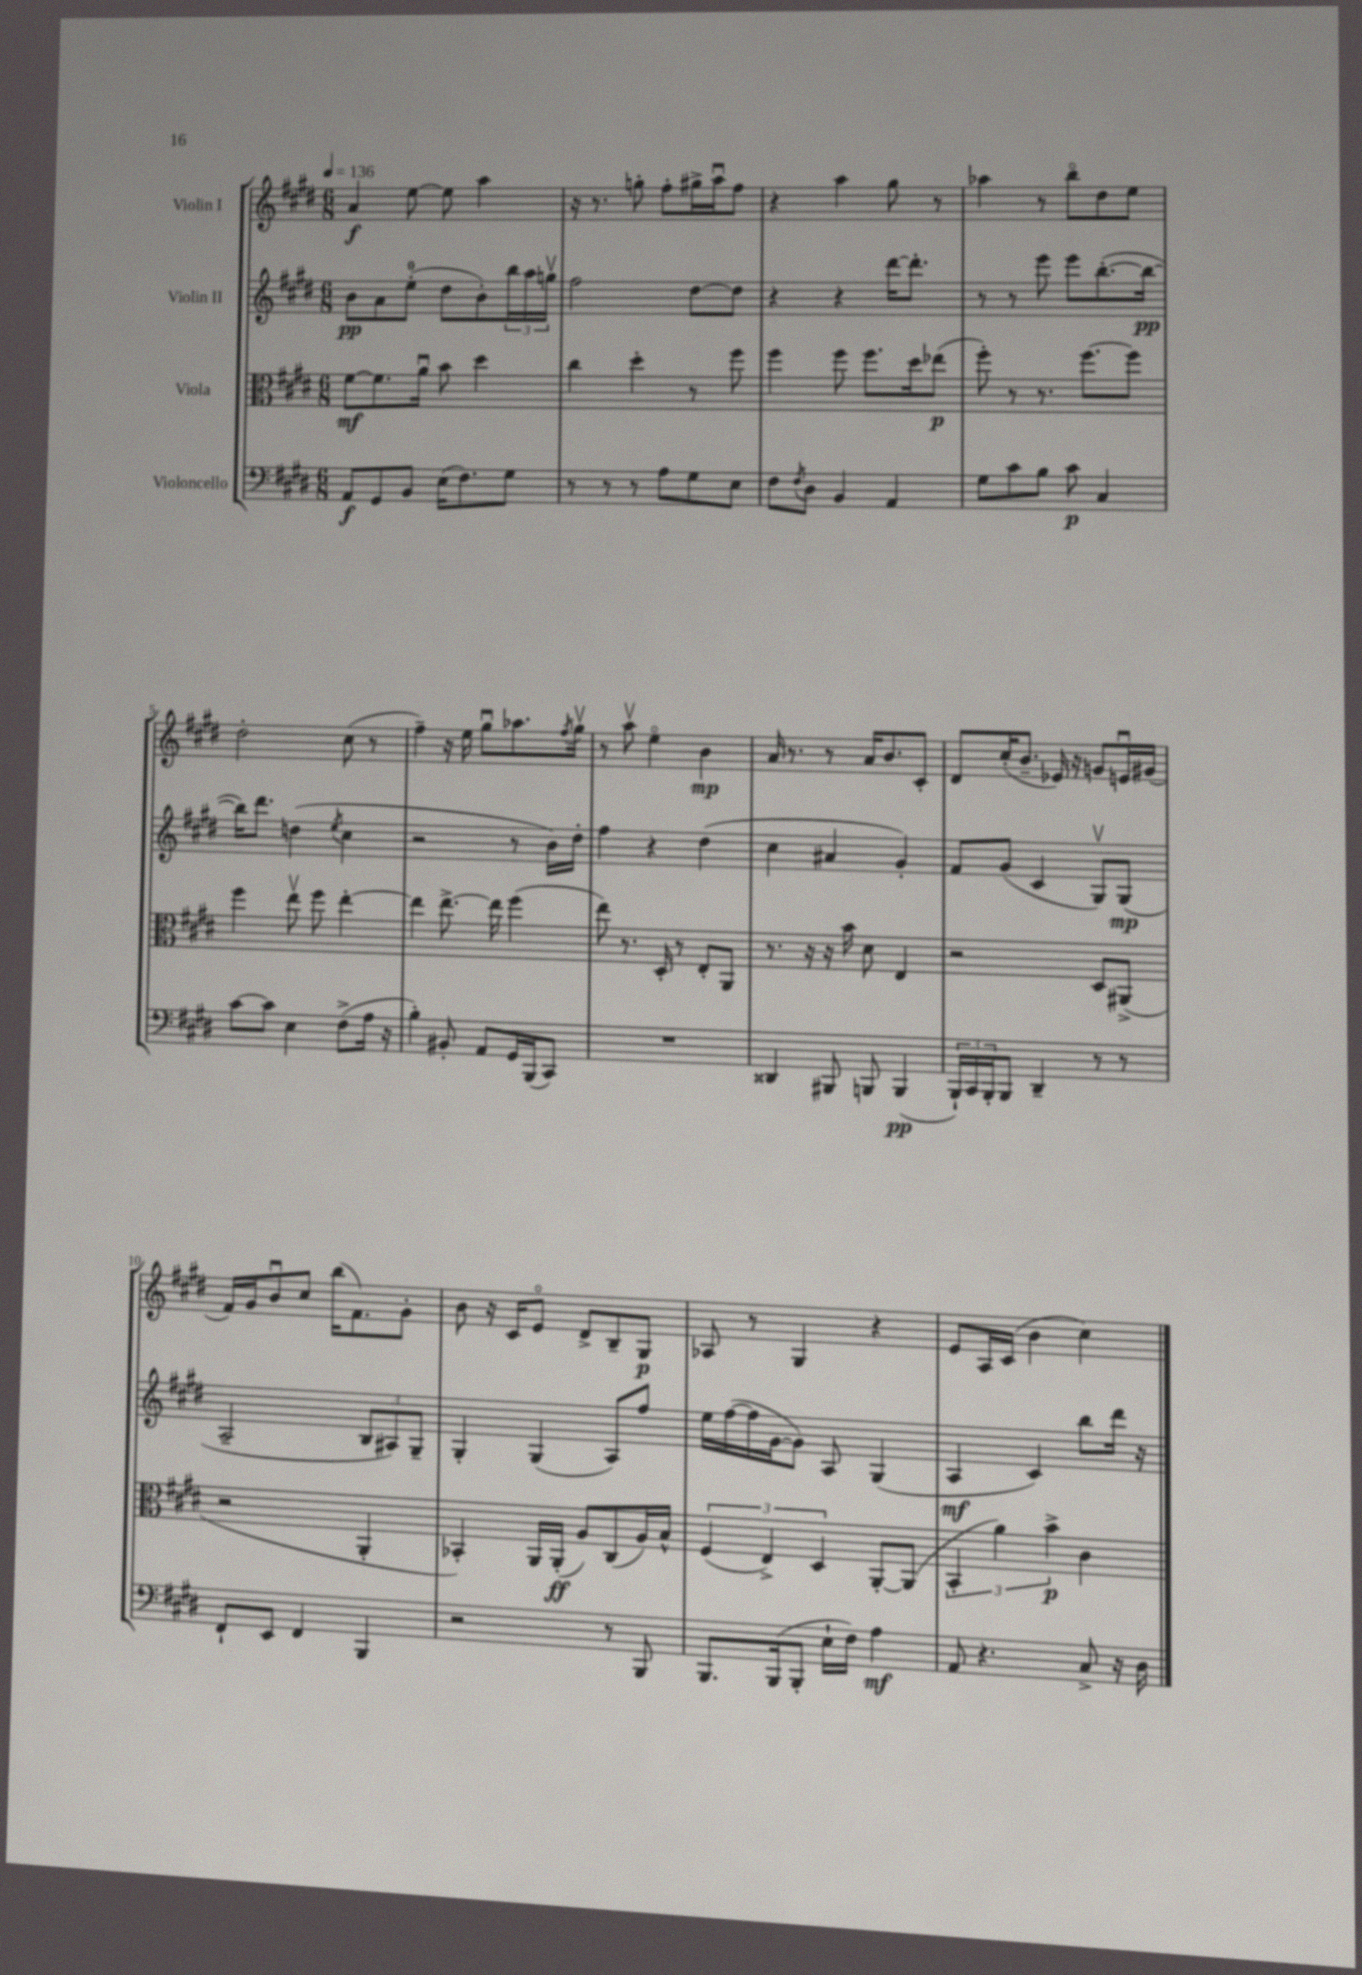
<<
\new StaffGroup <<
\new Staff = "s0" \with { instrumentName = "Violin I" } {
    \clef treble \key e \major \numericTimeSignature \time 6/8 \tempo 4 = 136
    a'4\f e''8~ e''8 a''4 |
    r16 r8. g''8-. fis''8-. gis''16-> a''16\downbow fis''8 |
    r4 a''4 gis''8 r8 |
    aes''4 r8 b''8\flageolet dis''8 e''8 |
    dis''2-. cis''8( r8 |
    fis''4--) r16 e''16 gis''8\downbow aes''8. \acciaccatura { fis''8 } gis''16\upbow |
    r8 a''8\upbow e''4\flageolet b'4\mp |
    a'16 r8. r8 a'16 b'8. cis'8-. |
    dis'8 cis''16-.( b'8.-- ees'16) r16 g'8 e'16\downbow gis'16( |
    fis'16) gis'16 b'8\downbow cis''8 b''16( fis'8.) gis'8-. |
    b'8 r16 cis'16 e'8\flageolet dis'8-> b8-- gis8\p |
    aes8 r8 gis4 r4 |
    e'8 a16 cis'16( b'4 cis''4) \bar "|." |
}
\new Staff = "s1" \with { instrumentName = "Violin II" } {
    \clef treble \key e \major \numericTimeSignature \time 6/8
    b'8\pp a'8 e''8-0-.( dis''8 b'8-.) \tuplet 3/2 { b''16 a''16 g''16\upbow } |
    fis''2 dis''8~ dis''8 |
    r4 r4 dis'''16~ dis'''8.-. |
    r8 r8 e'''8 e'''8 b''8.~-.( b''16~\pp |
    b''16) dis'''8. d''4( \acciaccatura { e''8 } cis''4 |
    r2 r8 b'16) dis''16-. |
    fis''4 r4 dis''4( |
    cis''4 ais'4 gis'4-.) |
    fis'8 gis'8( cis'4 gis8\upbow) gis8\mp( |
    a2-- \tuplet 3/2 { b8 ais8) gis8-- } |
    gis4-. gis4( a8) fis''8 |
    e''16 fis''16~( fis''16 gis'16~ gis'8) a8 gis4( |
    a4\mf cis'4) b''8 dis'''16 r16 \bar "|." |
}
\new Staff = "s2" \with { instrumentName = "Viola" } {
    \clef alto \key e \major \numericTimeSignature \time 6/8
    fis'8~\mf fis'8. a'16\downbow b'8 dis''4 |
    cis''4 dis''4-. r8 fis''8 |
    fis''4 fis''8 fis''8. dis''16 ees''8\p( |
    fis''8-.) r8 r8. fis''8.~ fis''8 |
    fis''4 e''8\upbow fis''8 e''4~-. |
    e''4 e''8.~-> e''16 fis''4( |
    e''8) r8. dis16-. r8 e8-. a,8 |
    r8. r16 r16 b'16 dis'8 e4 |
    r2 dis8 ais,8->( |
    r2 a,4-. |
    bes,4-.) a,16 a,16-.\ff( a8) cis8( a16) b16-^ |
    \tuplet 3/2 { fis4( e4->) dis4 } a,8~-. a,8( |
    \tuplet 3/2 { b,4-. a'4) b'4->\p } cis'4 \bar "|." |
}
\new Staff = "s3" \with { instrumentName = "Violoncello" } {
    \clef bass \key e \major \numericTimeSignature \time 6/8
    a,8\f gis,8 b,8 e16( fis8.) gis8 |
    r8 r8 r8 a8 gis8 e8 |
    fis8 \acciaccatura { fis8 } dis8 b,4 a,4 |
    gis8 cis'8 b8 cis'8\p cis4 |
    cis'8~ cis'8 e4 fis8->( a16 r16 |
    b4-.) bis,8-. a,8 gis,16 b,,16( cis,8) |
    R2. |
    disis,4 bis,,8 b,,8 b,,4\pp( |
    \tuplet 3/2 { b,,16-!) cis,16 b,,16-. } b,,8 dis,4-- r8 r8 |
    fis,8-! e,8 fis,4 b,,4 |
    r2 r8 b,,8 |
    b,,8. b,,16( b,,8-. e16-! fis16) a4\mf |
    a,8 r4. cis8-> r16 dis16 \bar "|." |
}
>>
>>
